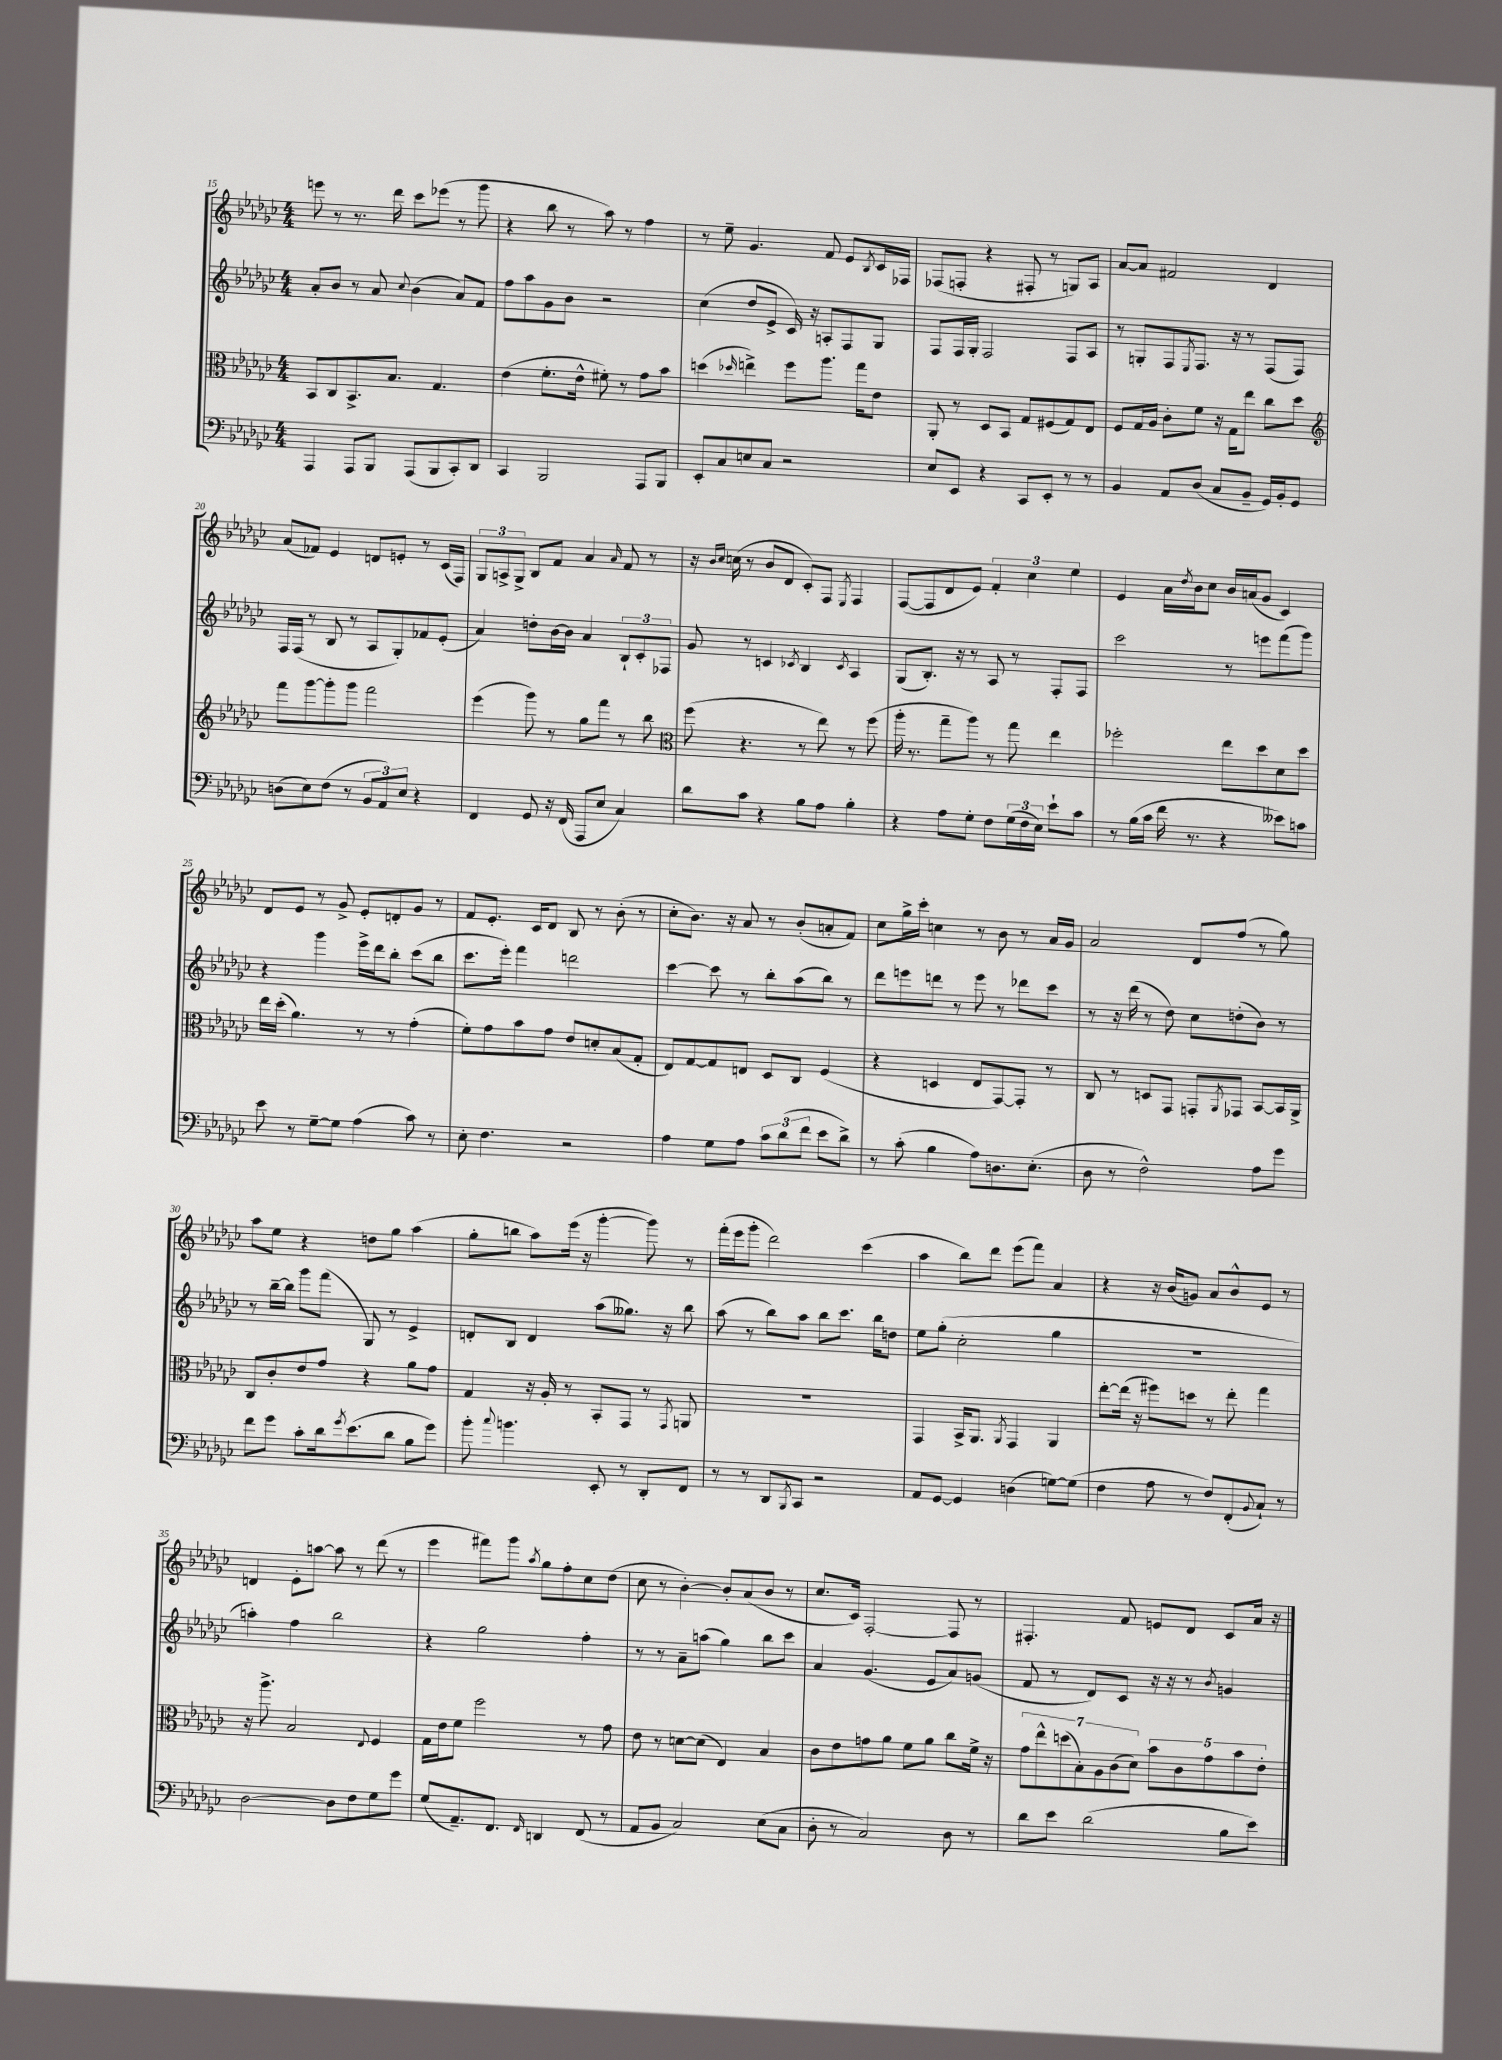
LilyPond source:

<<
\new StaffGroup <<
\new Staff = "s0" {
    \clef treble \key ges \major \numericTimeSignature \time 4/4
    e'''8 r8 r8. des'''16 ces'''8 ees'''8( r8 ges'''8 |
    r4 bes''8 r8 aes''8) r8 f''4 |
    r8 ees''8-- ges'4. f'8 ees'8 \acciaccatura { bes8 } ces'16 fes16 |
    fes8( f8-. r4 fis8-. r8 g8) aes8 |
    aes'8~ aes'8 fis'2 des'4 |
    aes'8( fes'8) ees'4 d'8 e'8-. r8 ces'16( f16) |
    \tuplet 3/2 { ges8 a8-> ges8-> } bes8 f'8 aes'4 \grace { aes'16 } f'8 r8 |
    r16 \grace { bes'16 ces''16 } c''16( r8 bes'8 des'8 ces'8-.) f8 \acciaccatura { ees8 } f4 |
    f8~( f8 des'8 ees'8) \tuplet 3/2 { f'4-. ces''4 ees''4 } |
    ees'4 aes'16 \acciaccatura { des''8 } bes'16 ces''8 bes'16 a'16( ges'8 ces'4) |
    des'8 ees'8 r8 ges'8-> ees'8-. d'8-. ges'8 r8 |
    f'8 ees'8.-. ces'16 des'8 bes8 r8 bes'8-.( r8 |
    ces''8-. bes'8.) r16 aes'8 r8 bes'8-.( a'8-. f'8) |
    ces''8 ges''16-> ces'''16-. c''4 r8 bes'8 r8 aes'16 ges'16 |
    aes'2 des'8 f''8( r8 ges''8) |
    aes''8 ees''8 r4 d''8 ges''8 aes''4( |
    ges''8-. b''8 aes''8) ees'''16( r16 ges'''4~-. ges'''8) r8 |
    f'''16-.( ees'''16 ges'''8-. des'''2) ces'''4( |
    aes''4 bes''8) des'''8 ees'''8( f'''8) aes'4 |
    r4 r16 bes'16( g'8) aes'8 bes'8-^ ees'8 r8 |
    d'4 ees'8-. a''8~ a''8 r8 des'''8( r8 |
    ees'''4 fis'''8) ges'''8 \acciaccatura { aes''8 } ges''8 f''8-. ces''8 des''8( |
    ces''8 r8 bes'4~-.) bes'8-. aes'8( bes'8 r8 |
    ces''8. ces'16) f2~-. f8 r8 |
    fis4.-. f'8 e'8 des'8 ces'8 aes'16 r16 \bar "|." |
}
\new Staff = "s1" {
    \clef treble \key ges \major \numericTimeSignature \time 4/4
    aes'8-. bes'8 r8 aes'8 \appoggiatura { ces''8 } bes'4( aes'8) f'8 |
    f''8 aes''8 ges'8 bes'8 r2 |
    ces''4( des''8 ees'8-> ces'16) r16 a8-. f8 ges8 |
    f8 f16 ges16-. f2 f8 aes8 |
    r8 g8-. f8 \acciaccatura { ees8 } f8. r16 r8 f8( f8) |
    f16 f16( r8 bes8 r8 aes8 ges8-.) fes'8 ees'8-.( |
    aes'4) d''8-. bes'16~ bes'16 aes'4 \tuplet 3/2 { bes8-! ces'8-. fes8 } |
    ges'8 r8 c'4 \acciaccatura { ces'8 } bes4 \acciaccatura { ces'8 } aes4 |
    ges8( bes8.-.) r16 r8 aes8 r8 f8-. f8 |
    ces'''2 r8 e'''8 f'''8( ges'''8) |
    r4 ges'''4 ees'''16-> des'''16 bes''8-. ces'''8( bes''8 |
    ces'''8. ees'''16-.) f'''4 d'''2 |
    ces'''4~ ces'''8 r8 bes''8-. aes''8( bes''8) r8 |
    des'''8 e'''8 d'''8 r8 e'''8 r8 des'''8 ces'''8 |
    r8 r16 des'''16( r8 des''8) ces''8 d''8-.( bes'8) r8 |
    r8 bes''16~-- bes''16 ges'''8 f'''8( ges8) r8 ees'4-> |
    d'8-. bes8 d'4 aes''8( geses''8.) r16 bes''8 |
    aes''8( r8 bes''8) aes''8 bes''8 ces'''8. bes''16 d''8 |
    ees''8 ges''8-.( ces''2-. ges''4 |
    R1 |
    a''4-.) f''4 bes''2 |
    r4 ges''2 f''4-. |
    r8 r8 aes'8-- a''8( ges''4) bes''8 ces'''8 |
    aes'4 ges'4.( ees'8 aes'8) g'8( |
    f'8 r8 des'8) ces'8 r16 r16 r8 \acciaccatura { bes'8 } g'4 \bar "|." |
}
\new Staff = "s2" {
    \clef alto \key ges \major \numericTimeSignature \time 4/4
    bes,8 ces8 bes,8.-> bes8. ges4. |
    ees'4( f'8.-. ees'16-^ fis'8-.) r8 ges'8 bes'8 |
    d''4( \grace { des''16 } e''4->) f''8 aes''8. ges''16 ees'8 |
    aes,8-. r8 des8 bes,8 ges8 fis8( ges8) ees8 |
    f8 ges16 aes16 ces'8-. f'8 r16 ges16 ees''8 ces''8 des''8 |
    \clef treble f'''8 ges'''8~ ges'''8-. ges'''8 f'''2 |
    ees'''4( ges'''8) r8 ges''8 f'''8 r8 bes''8 |
    \clef alto f''8( r4. r8 ees''8) r8 f''8( |
    aes''16-. r8. ges''8-- aes''8) r8 ges''8 ees''4 |
    fes''2-. ees''8 des''8 des'8 des''8 |
    ees''16 des''16-.( aes'4.) r8 r8 ges'4-.( |
    f'8-.) ges'8 bes'8 ges'8 ees'8 d'8-. bes8( ges8-. |
    ees8) ges8~ ges8 e8 des8 ces8 f4( |
    r4 d4 ees8 ges,8~) ges,8-. r8 |
    ces8 r8 d8 ges,8 g,8-. \acciaccatura { aes,8 } ges,8 bes,8~ bes,16 aes,16-> |
    ces8 ces'8-. ees'8 ges'8 r4 aes'8 ges'8 |
    ges4 r16 aes16-. r8 bes,8-. ges,8 r8 \acciaccatura { ges,8 } a,8 |
    R1 |
    ges,4 bes,16-> aes,8. \acciaccatura { aes,8 } ges,4 aes,4 |
    ees''8~-. ees''16( r16 fis''8) d''8 r8 ees''8-. ges''4 |
    r16 aes''8.-> bes2 \appoggiatura { ees8 } f4 |
    ges16 ees'16 f'8 f''2 r8 ges'8 |
    ees'8 r8 d'8~ d'8( ees4) bes4 |
    ces'8 ees'8 g'8 aes'8 f'8 aes'8 ces''8 f'16-> r16 |
    \tuplet 7/4 { ges'8 ees''8-^ d''8( bes8-.) aes8 ces'8( des'8) } \tuplet 5/4 { bes'8 ces'8 ges'8 bes'8 ees'8-. } \bar "|." |
}
\new Staff = "s3" {
    \clef bass \key ges \major \numericTimeSignature \time 4/4
    aes,,4 aes,,8 bes,,8 aes,,8( bes,,8 ces,8-.) des,8 |
    ces,4 bes,,2 aes,,8 bes,,8 |
    ees,8-. ces8 e8 ces8 r2 |
    ees8 ees,8 r4 ces,8 ees,8-. r8 r8 |
    bes,4 aes,8 des8( ces8 bes,8-- ges,16) bes,16-. ges,8 |
    d8( ees8) f8( r8 \tuplet 3/2 { bes,8 aes,8) ees8 } r4 |
    f,4 ges,8 r16 f,16( aes,,8 ees8 ces4) |
    des'8 ces'8 r4 bes8 aes8 bes4-. |
    r4 aes8 ges8-. f8 \tuplet 3/2 { ges16( f16 ees16) } ees'8-! ces'8 |
    r8 bes16( ces'16 f'16 r8. r4 eeses'8) c'8 |
    ees'8 r8 ges8~-- ges8 aes4( ces'8) r8 |
    ees8-. f4. r2 |
    aes4 ges8 aes8 \tuplet 3/2 { ces'8 des'8( f'8 } ees'8 des'8->) |
    r8 ces'8-.( bes4 aes8) d8. ees8.-.( |
    des8 r8 f2-^) aes8 ges'8 |
    f'8 ges'8 ces'8-. des'16 \acciaccatura { ges'8 } ees'8.( des'8 bes8 ges'8) |
    bes'8-. \appoggiatura { ces''8 } b'4. ees,8-. r8 des,8-. f,8 |
    r8 r8 des,8 \acciaccatura { bes,,8 } ces,8 r2 |
    aes,8 ges,8~ ges,4 d4( g8~) g8( |
    f4 aes8 r8 f8) f,8-.( \appoggiatura { bes,8 } ces8-!) r8 |
    des2~ des8 f8 ges8 ges'8 |
    ges8( aes,8.--) f,8. \grace { f,16 } d,4 f,8( r8 |
    aes,8 bes,8 ces2) ees8( ces8 |
    des8-. r8 ces2) des8 r8 |
    des'8 ees'8 des'2( bes8 ees'8) \bar "|." |
}
>>
>>
\layout { \context { \Score currentBarNumber = #15 } }
